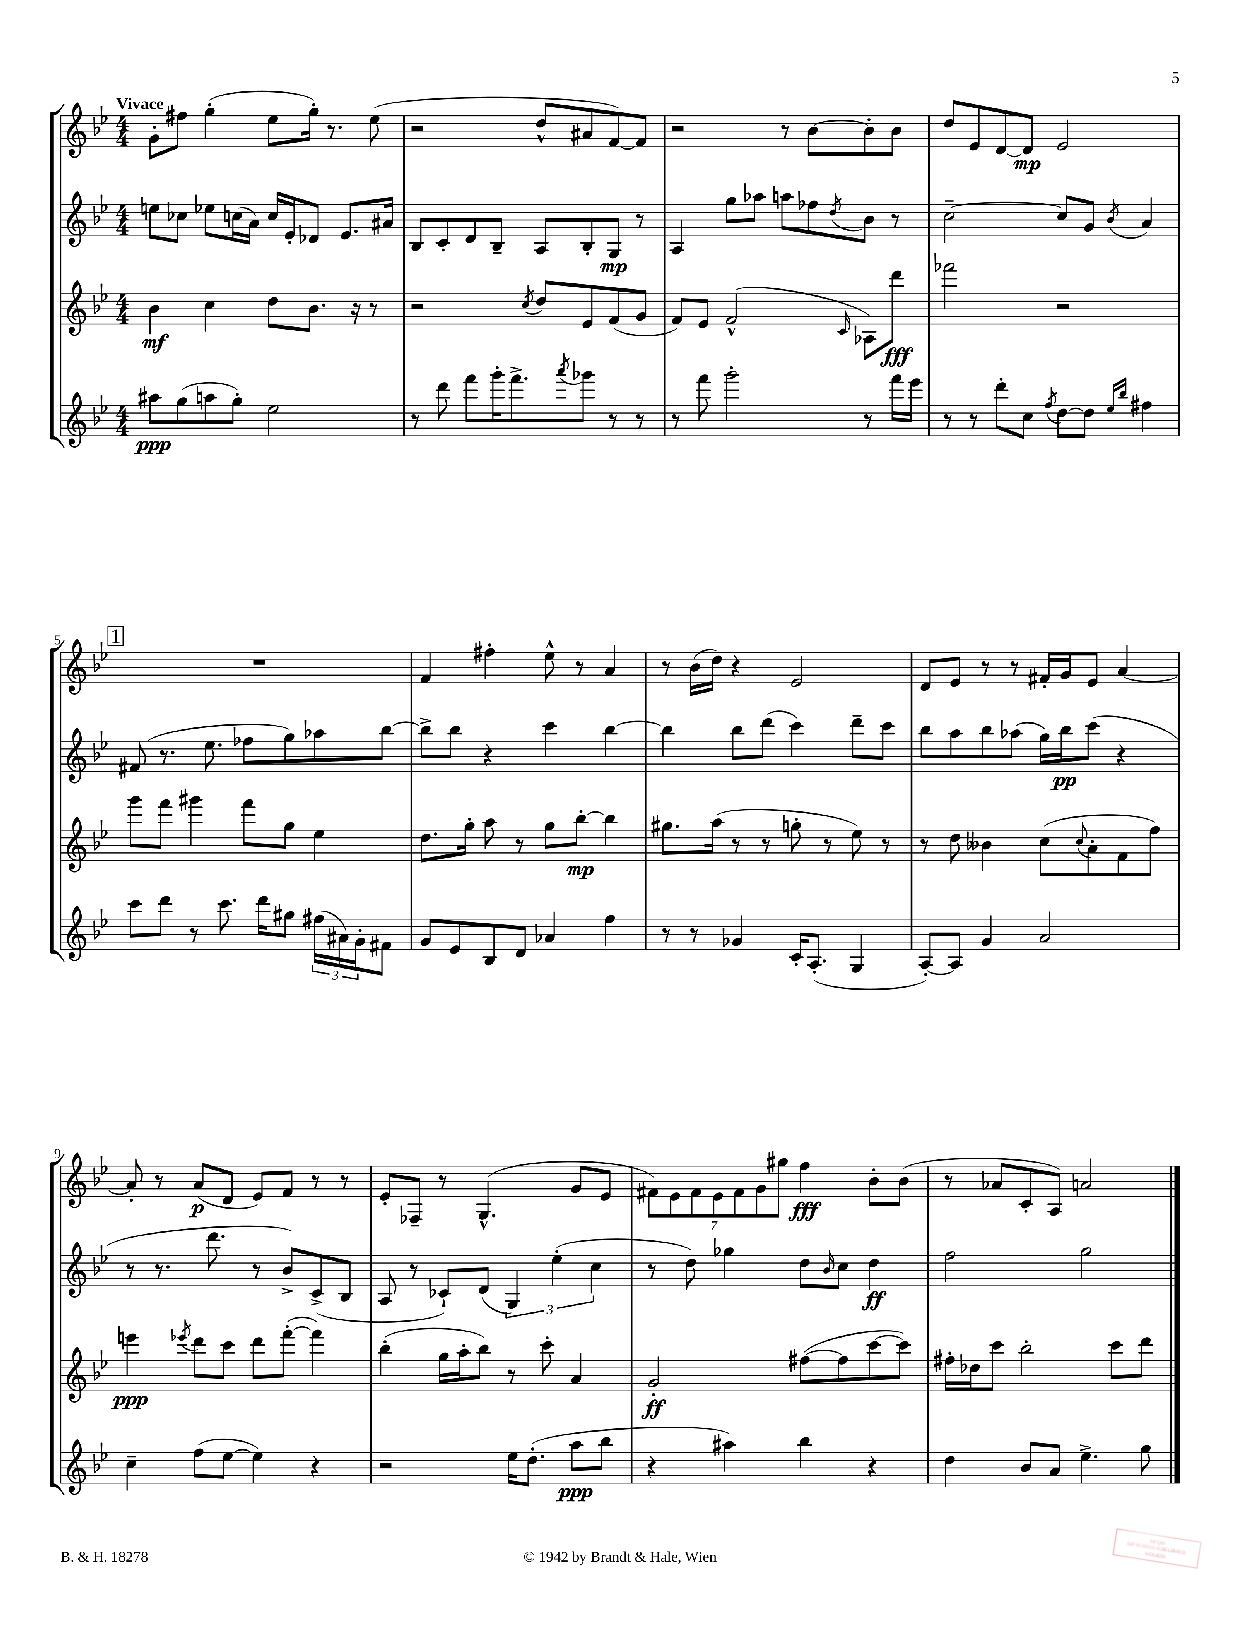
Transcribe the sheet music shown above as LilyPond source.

<<
\new StaffGroup <<
\new Staff = "s0" {
    \clef treble \key bes \major \numericTimeSignature \time 4/4 \tempo "Vivace"
    g'8-. fis''8 g''4-.( ees''8 g''16-.) r8. ees''8( |
    r2 d''8-^ ais'8 f'8~) f'8 |
    r2 r8 bes'8~ bes'8-. bes'8 |
    d''8 ees'8 d'8~ d'8\mp ees'2 |
    \mark \markup { \box "1" } R1 |
    f'4 fis''4-. ees''8-^ r8 a'4 |
    r8 bes'16( d''16) r4 ees'2 |
    d'8 ees'8 r8 r8 fis'16-. g'16 ees'8 a'4~ |
    a'8-. r8 a'8\p( d'8 ees'8) f'8 r8 r8 |
    ees'8-. fes8-- r8 g4.-^( g'8 ees'8 |
    \tuplet 7/4 { fis'8) ees'8 fis'8 ees'8 fis'8 g'8 gis''8 } f''4\fff bes'8-. bes'8( |
    r8 aes'8 c'8-. a8) a'2 \bar "|." |
}
\new Staff = "s1" {
    \clef treble \key bes \major \numericTimeSignature \time 4/4
    e''8 ces''8 ees''8 c''16( a'16) c''16 ees'16-. des'8 ees'8. ais'16 |
    bes8 c'8-. d'8 bes8-- a8 bes8-. g8\mp r8 |
    a4 g''8 aes''8 a''8 fes''8 \acciaccatura { d''8 } bes'8 r8 |
    c''2~-- c''8 g'8 \acciaccatura { bes'8 } a'4 |
    \mark \markup { \box "1" } fis'8( r8. ees''8. fes''8 g''8) aes''8 bes''8~ |
    bes''8-> bes''8 r4 c'''4 bes''4~ |
    bes''4 bes''8 d'''8( c'''4) d'''8-- c'''8 |
    bes''8 a''8 bes''8 aes''8( g''16) bes''16\pp c'''8( r4 |
    r8 r8. d'''8. r8 bes'8->) c'8->( bes8 |
    a8 r8 ces'8-!) d'8( \tuplet 3/2 { g4) ees''4-.( c''4 } |
    r8 d''8) ges''4 d''8 \grace { bes'16 } c''8 d''4\ff |
    f''2 g''2 \bar "|." |
}
\new Staff = "s2" {
    \clef treble \key bes \major \numericTimeSignature \time 4/4
    bes'4\mf c''4 d''8 bes'8. r16 r8 |
    r2 \acciaccatura { c''8 } d''8 ees'8 f'8( g'8 |
    f'8) ees'8 f'2-^( \grace { c'16 } aes8) d'''8\fff |
    fes'''2 r2 |
    \mark \markup { \box "1" } g'''8 f'''8 gis'''4 f'''8 g''8 ees''4 |
    d''8. g''16-. a''8 r8 g''8 bes''8~-.\mp bes''4 |
    gis''8. a''16( r8 r8 g''8-. r8 ees''8) r8 |
    r8 d''8 beses'4 c''8( \appoggiatura { c''8 } a'8-. f'8 f''8) |
    e'''4\ppp \acciaccatura { ees'''8 } d'''8 c'''8 d'''8 f'''8~-.( f'''4) |
    bes''4-.( g''16 a''16-. bes''8) r8 c'''8-. a'4 |
    g'2-.\ff fis''8~( fis''8 c'''8~ c'''8) |
    fis''16-. des''16 c'''8 bes''2-. c'''8 d'''8 \bar "|." |
}
\new Staff = "s3" {
    \clef treble \key bes \major \numericTimeSignature \time 4/4
    ais''8\ppp g''8( a''8 g''8-.) ees''2 |
    r8 d'''8 f'''8 g'''16-. f'''8.-> \acciaccatura { a'''8 } ges'''8 r8 r8 |
    r8 f'''8 g'''2-. r8 f'''16 ees'''16 |
    r8 r8 d'''8-. c''8 \acciaccatura { f''8 } d''8~ d''8 \grace { ees''16 bes''16 } fis''4 |
    \mark \markup { \box "1" } c'''8 d'''8 r8 c'''8. d'''16 gis''8 \tuplet 3/2 { fis''16( ais'16) g'16-. } fis'8 |
    g'8 ees'8 bes8 d'8 aes'4 f''4 |
    r8 r8 ges'4 c'16-. a8.-.( g4 |
    a8~-.) a8 g'4 a'2 |
    c''4-- f''8( ees''8~ ees''4) r4 |
    r2 ees''16 d''8.-.( a''8\ppp bes''8 |
    r4 ais''4) bes''4 r4 |
    d''4 bes'8 a'8 ees''4.-> g''8 \bar "|." |
}
>>
>>
